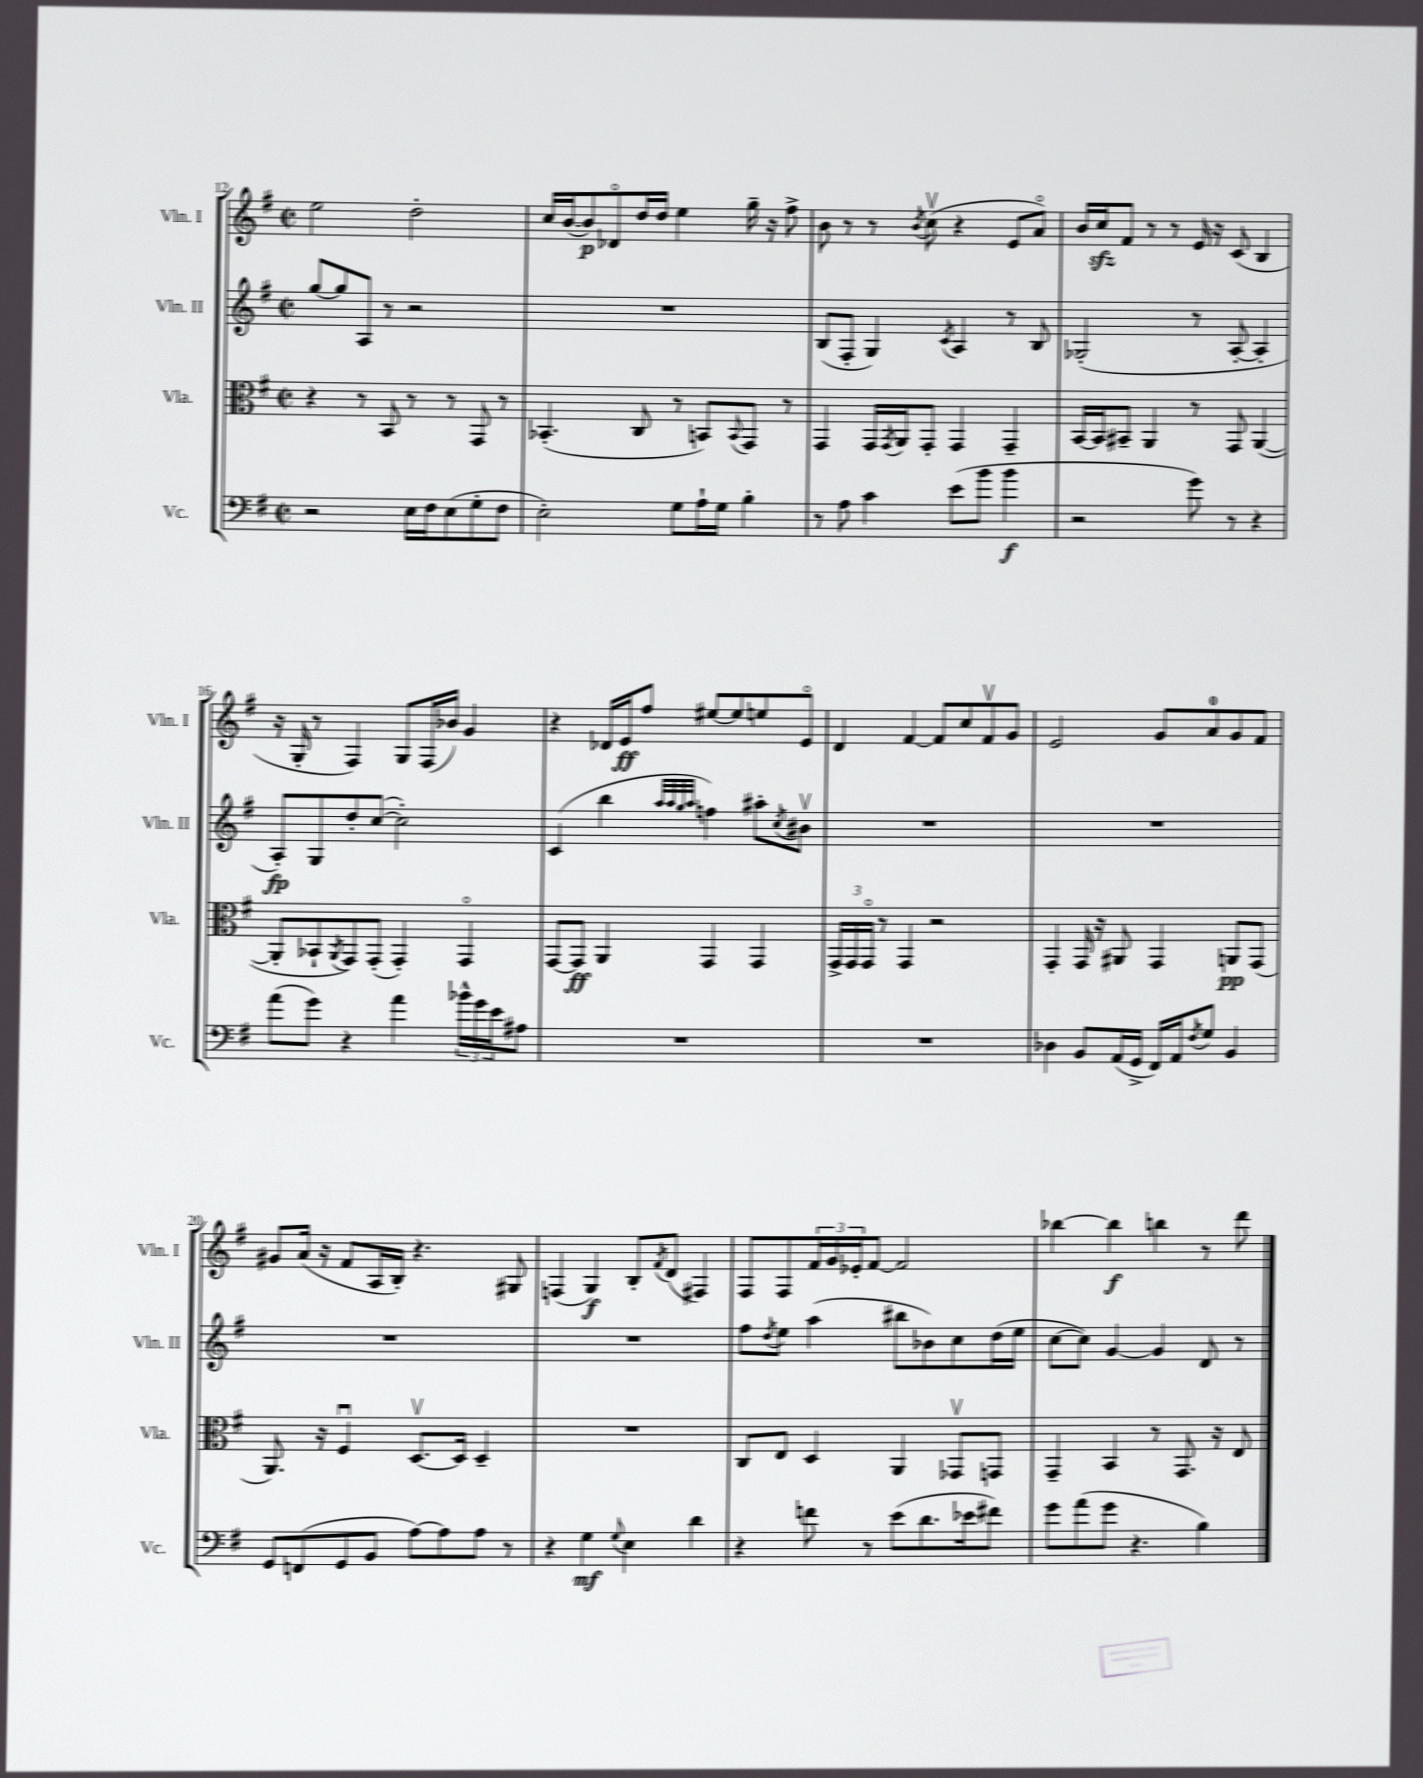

**kern	**kern	**kern	**kern
*staff4	*staff3	*staff2	*staff1
*clefF4	*clefC3	*clefG2	*clefG2
*k[f#]	*k[f#]	*k[f#]	*k[f#]
*M2/2	*M2/2	*M2/2	*M2/2
*met(c|)	*met(c|)	*met(c|)	*met(c|)
2r	4r	[8gg	2ee
.	.	8gg]	.
.	8r	8A	.
.	8BB	8r	.
16E	8r	2r	2dd'
16F#	.	.	.
(8E	8r	.	.
8G'	8GG	.	.
8F#	8r	.	.
=	=	=	=
2E')	(4.BB-'	1r	16cc
.	.	.	([16b
.	.	.	8b])
.	.	.	8d-o
.	8C	.	16dd
.	.	.	16dd
8G	8r	.	4ee
16A`	8BB)	.	.
16G	.	.	.
.	8qqBB	.	.
4B'	8GG	.	16gg~
.	.	.	16r
.	8r	.	8ff#^
=	=	=	=
8r	4GG	(8B	8b
8A	.	8F#'	8r
4c	16GG	4G)	8r
.	8qGG	.	.
.	16AA	.	.
.	.	.	8qb
.	8GG'	.	(8ccv
.	.	8qc	.
(8e	4GG	4A	4r
8b	.	.	.
4b	4GG~	8r	8e
.	.	8B	8ao)
=	=	=	=
2r	[16BB	(2G-'	16b
.	16BB]	.	16cc
.	8BB#~	.	8f#
.	4AA	.	8r
.	.	.	8r
8g)	8r	8r	16e
.	.	.	16r
8r	8GG	[8A'	(8c
4r	([4AA	4A']	4B
=	=	=	=
(8a	8AA']	8A')	16r
.	.	.	16G'
8g)	8BB-`	8G	8r
.	8qAA	.	.
4r	8GG)	8dd'	4F#)
.	(8GG'	([8cc	.
4a	4GG')	2cc'])	8G
.	.	.	(16F#
.	.	.	16b-)
24b-^^	4GGo	.	4g
24g	.	.	.
24e	.	.	.
8A#	.	.	.
=	=	=	=
1r	[8GG	(4c	4r
.	8GG]	.	.
.	4AA	4bb	16d-
.	.	.	16e
.	.	.	8ff#
.	.	32qqaa	.
.	.	32qqaa	.
.	.	32qqgg	.
.	.	32qqaa	.
.	4GG	4ff)	[8ee#
.	.	.	8ee#]
.	4GG	8aa#'	8ee
.	.	8qcc	.
.	.	8b#v	8eo
=	=	=	=
1r	24GG^	1r	4d
.	24GG	.	.
.	24GGo	.	.
.	8r	.	.
.	4GG	.	[4f#
.	2r	.	8f#]
.	.	.	8cc
.	.	.	8f#v
.	.	.	8g
=	=	=	=
4D-	4GG'	1r	2e
8BB	16GG	.	.
.	16r	.	.
(16AA	8AA#	.	.
16GG^	.	.	.
16FF#)	4GG	.	8g
16AA	.	.	.
8qF#	.	.	.
8G	.	.	8a
4BB	8AA	.	8g
.	(8GG	.	8f#
=	=	=	=
8GG	8.AA)	1r	8g#
(8FF	.	.	(16a
.	16r	.	16r
8GG	4F#u	.	8f#
8BB	.	.	16A
.	.	.	16B')
[8A)	[8.Dv	.	4.r
8A]	.	.	.
.	16D]	.	.
8A	4D~	.	.
8r	.	.	8G#
=	=	=	=
4r	1r	1r	(4F
4G	.	.	4G)
8qqG	.	.	.
4E	.	.	8B'
.	.	.	8qf#
.	.	.	(8d
4d	.	.	4F#)
=	=	=	=
4r	8C	8ff#	8F#
.	.	8qdd	.
.	8E	8ee	8F#
8f	4D	(4aa	24f#
.	.	.	24g
.	.	.	24e-'
8r	.	.	[8f#
(8e	4AA	8bb#	2f#]
8.d	.	8b-)	.
.	8GG-v	8cc	.
16e-	.	.	.
8f#)	8GG	(16dd	.
.	.	16ee	.
=	=	=	=
8g	4GG~	[8cc	[4bb-
(8a	.	8cc])	.
8g	4BB	[4g	4bb-]
4.r	.	.	.
.	8r	4g]	4bb
.	8.GG	.	.
4B)	.	8d	8r
.	16r	.	.
.	8E	8r	8ddd
==	==	==	==
*-	*-	*-	*-
